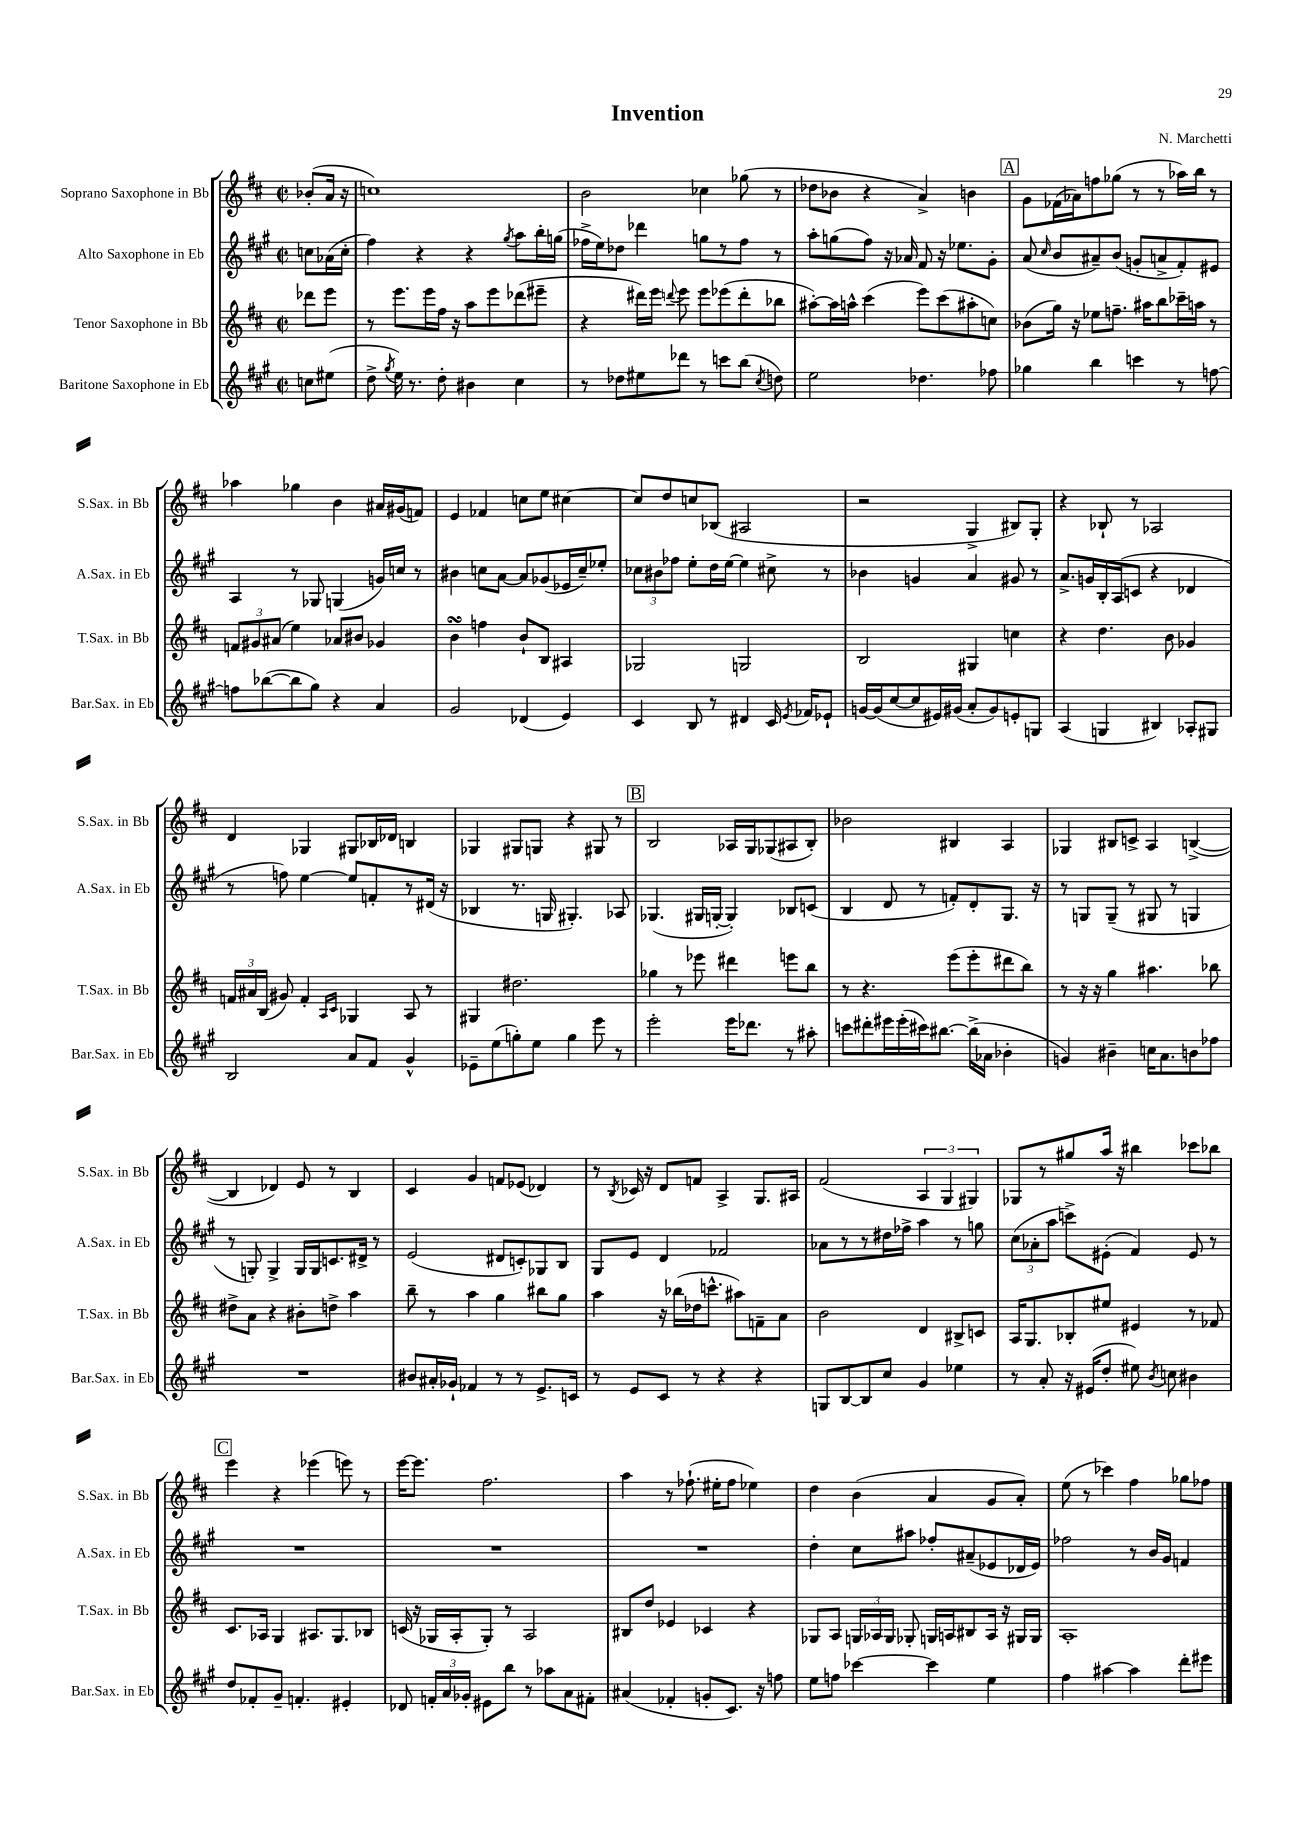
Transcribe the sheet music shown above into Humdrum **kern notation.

**kern	**kern	**kern	**kern
*part4	*part3	*part2	*part1
*staff4	*staff3	*staff2	*staff1
*I"Baritone Saxophone in Eb	*I"Tenor Saxophone in Bb	*I"Alto Saxophone in Eb	*I"Soprano Saxophone in Bb
*I'Bar.Sax. in Eb	*I'T.Sax. in Bb	*I'A.Sax. in Eb	*I'S.Sax. in Bb
*clefG2	*clefG2	*clefG2	*clefG2
*k[f#c#g#]	*k[f#c#]	*k[f#c#g#]	*k[f#c#]
*M2/2	*M2/2	*M2/2	*M2/2
*met(c|)	*met(c|)	*met(c|)	*met(c|)
=	=	=	=
8ccn\L	8ddd-X\L	8ccn\L	(8b-X'/L
(8ee#X\J	8eee\J	(16a-X\L	16a/Jk
.	.	16cc'\JJ	16r
=1	=1	=1	=1
8dd^\	8r	4ff#\)	1ccn)
8qgg#/	.	.	.
16ee\)	8.eee\L	.	.
8.r	.	.	.
.	.	4r	.
.	16eee\L	.	.
8dd'\	16ff#\JJ	.	.
.	16r	.	.
4b#X\	8aa\L	4r	.
.	8eee\	.	.
.	.	8qgg#/	.
4cc#\	(8ddd-X\	8aa\L	.
.	8eee#X~\J	16bb'\L	.
.	.	(16ggn\JJ	.
=2	=2	=2	=2
8r	4r	16ff-X^\LL	2b\
.	.	16ee\J)	.
8dd-X\L	.	8dd-X\J	.
8ee#X\	16ddd#X\LL)	4ddd-X\	.
.	16eee\JJ	.	.
.	8qqdddn/	.	.
8ddd-X\J	8eee\	.	.
8r	8eee\L	8ggn\L	4cc-X\
8cccn\L	(8eee-X\	8r	.
(8bb\J	8ddd'\	8ff-\J	(8gg-X\
8qcc#/	.	.	.
8ddn\)	8bb-X\J	8r	8r
=3	=3	=3	=3
2ee\	[8aa#X'\L)	8aa'\L	8dd-X\L
.	16aa#\L]	(8ggn\	8b-X\J
.	16aan^^\JJ	.	.
.	(4ccc#\	8ff#\J)	4r
.	.	16r	.
.	.	16a-X/	.
4.dd-X\	8eee\L)	8f#/	4a^/)
.	(8ccc#\	16r	.
.	.	8.ee-X\L	.
.	8aa#X'\	.	4bn\
8ff-X\	8ccn\J)	8g#'\J	.
!!LO:REH:place=s1:t=A
=4	=4	=4	=4
4gg-X\	(8b-X\L	(8a/	8g\L
.	.	16qqcc#/	.
.	16gg\Jk)	8b/L	(16f-X\L
.	16r	.	16a-X\J)
4bb\	8ee-X\L	8a#X~/)	8ffn\
.	8.ffn~\J	(8b/J	(8gg-X\J
4cccn\	.	8gn'/L	8r
.	16aa#X\KL	.	.
.	8bb\	8an^/	8r
8r	16ccc-X~\L	8f#'/)	16aa-X\LL)
.	16aan\JJ	.	16bb\JJ
[8ffn\	8r	8e#X/J	8r
!!LO:LB:g=z
=5	=5	=5	=5
8ffn\L]	12fn/L	4A/	4aa-X\
.	12g#X/	.	.
([8bb-X\	.	.	.
.	(12a#X/J	.	.
8bb-\]	4ee\)	8r	4gg-X\
8gg#\J)	.	8G-X/	.
4r	8a-X/L	(4Gn/	4b\
.	8b#X/J	.	.
4a/	4g-X/	16gn/LL)	16a#X/LL
.	.	16ccn/JJ	(16g#X/J
.	.	8r	8fn/J)
=6	=6	=6	=6
2g#/	4bsSSS\	4b#X\	4e/
.	4ffn\	8ccn\L	4f-X/
.	.	[8a\J	.
(4d-X/	8b`/L	8a/L]	8ccn\L
.	8B/J	(8g-X/	8ee\J
4e/)	4A#X/	16e-X/L	[4cc#X\
.	.	16cc~/J)	.
.	.	8ee-X'/J	.
=7	=7	=7	=7
4c#/	2G-X/	12cc-X\L	8cc#/L]
.	.	12b#X\	.
.	.	.	8dd/
.	.	12ff-X\J	.
8B/	.	8ee'\L	8ccn/
8r	.	16dd\L	(8B-X/J
.	.	[16ee\JJ	.
4d#X/	2Gn/	4ee\]	2A#X/
16c#/	.	8cc#X^\	.
8qe/	.	.	.
16f-X/KL	.	.	.
8e-X`/J	.	8r	.
=8	=8	=8	=8
[16gn/LL	2B/	4b-X\	2r
(16g/J]	.	.	.
[8cc#/	.	.	.
8cc#/]	.	4gn/	.
16e#X/L)	.	.	.
(16g#X/JJ	.	.	.
8a'/L	4G#X/	4a/	4G^/
8g#/)	.	.	.
8en'/	4ccn\	8g#X/	8B#X/L)
8Gn/J	.	8r	8G'/J
=9	=9	=9	=9
(4A/	4r	8.a^/L	4r
.	.	16gn/L	.
4Gn/	4.dd\	16B'/	8B-X`/
.	.	(16A/J	.
.	.	8cn/J	8r
4B#X/)	.	4r	2A-X/
.	8b\	.	.
8A-X'/L	4g-X/	4d-X/	.
8G#X/J	.	.	.
!!LO:LB:g=z
=10	=10	=10	=10
2B/	24fn/LL	8r	4d/
.	24a#X/	.	.
.	(24B/JJ	.	.
.	8g#X/)	8ffn\)	.
.	4f'/	[4ee\	4G-X/
.	16qqA/LL	.	.
.	16qqc#/JJ	.	.
8a/L	4G-X/	8ee/L]	8G#X/L
8f#/J	.	8fn'/	16B-X/L
.	.	.	16d-X/JJ
4g#^^/	8A/	8r	4Bn/
.	8r	(16d#X/Jk	.
.	.	16r	.
=11	=11	=11	=11
8e-X~\L	4G#X/	4B-X/	4G-X/
(8ee\	.	.	.
8ggn'\)	2.dd#X\	8.r	8G#X/L
8ee\J	.	.	8Gn/J
.	.	16Gn/	.
4gg\	.	4.G#X'/)	4r
8eee\	.	.	8G#X/
8r	.	8A-X/	8r
!!LO:REH:place=s1:t=B
=12	=12	=12	=12
2eee'\	4gg-X\	(4.G-X/	2B/
.	8r	.	.
.	8eee-X\	16G#X/LL	.
.	.	[16Gn'/JJ	.
16eee\KL	4ddd#X\	4G'/])	16A-X/LL
8.ddd-X\J	.	.	16G/J
.	.	.	(8G-X/
8r	8eeen\L	8B-X/L	8A#X/
8aa#X'\	8bb\J	(8cn/J	8B'/J)
=13	=13	=13	=13
8cccn\L	8r	4B/	2b-X\
8ddd#X'\	4.r	.	.
16eee#X\L	.	8d/	.
(16eee#'\	.	.	.
16ccc#X\J)	.	8r	.
[8.bb#X\J	.	.	.
.	(8eee\L	8fn'/L)	4B#X/
(16bb#^\LL]	8eee'\	8d'/	.
16a-X\JJ	.	.	.
4b-X'\	8ddd#X\	8.G#/J	4A/
.	8bb\J)	.	.
.	.	16r	.
=14	=14	=14	=14
4gn/)	8r	8r	4G-X/
.	16r	8Gn/L	.
.	16r	.	.
4b#X~\	4gg\	(8G~/J	8B#X/L
.	.	8r	8cn^/J
16ccn\KL	4.aa#X\	8G#X/	4A/
8.a\	.	.	.
.	.	8r	.
8bn\	.	4Gn/	([4Bn^/
8ff-X\J	8bb-X\	.	.
!!LO:LB:g=z
=15	=15	=15	=15
1r	8dd#X^\L	8r	4B/]
.	8a\J	8Gn'/)	.
.	4r	4G^/	4d-X/)
.	8b#X'\L	16G/LL	8e/
.	.	16G/J	.
.	8ddn^\J	8.cn/	8r
.	4aa\	.	4B/
.	.	16d#X^/Jk	.
.	.	8r	.
=16	=16	=16	=16
8b#X/L	8bb~\	(2e/	4c#/
16a#X'/L	8r	.	.
16g-X`/JJ	.	.	.
4f-X/	4aa\	.	4g/
8r	4gg\	8d#X/L	8fn/L
8r	.	8cn'/)	(8e-X/J
8.e^/L	8bb#X\L	8G-X/	4d-X/)
.	8gg\J	8B/J	.
16cn/Jk	.	.	.
=17	=17	=17	=17
8r	4aa\	8G#/L	8r
.	.	.	8qB/
8e/L	.	8e/J	16c-X/
.	.	.	16r
8c#/J	16r	4d/	8d/L
.	(16bb-X\LL	.	.
8r	16dd-X\J	.	8fn/J
.	8.cccn^^\J	.	.
4r	.	2f-X/	4A^/
.	8aa#X\L)	.	.
4r	8fn~\	.	8.G/L
.	8a\J	.	.
.	.	.	16A#X/Jk
=18	=18	=18	=18
8Gn/L	2b\	8a-X\L	(2f#/
[8B/	.	8r	.
8B/]	.	8r	.
8cc#/J	.	16dd#X\L	.
.	.	16ff-X^\JJ	.
4g#/	4d/	4aa\	6A/
.	.	.	6G/
4ee-X\	8B#X^/L	8r	.
.	.	.	6G#X/)
.	8cn/J	8ggn\	.
=19	=19	=19	=19
8r	16A/KL	(12cc#\L	8G-X/L
.	8.G/	.	.
.	.	12a-X'\	.
8a'/	.	.	8r
.	.	12aa\J	.
16r	8B-X'/	8cccn^\L)	8gg#X/
(16e#X/KL	.	.	.
8dd'/J	8ee#X/J	(8e#X'\J	16aa/Jk
.	.	.	16r
8ee#X\)	4e#X/	4f#/)	4bb#X\
8qb/	.	.	.
8ccn\	.	.	.
4b#X\	8r	8e#/	8ccc-X\L
.	8f-X/	8r	8bb-X\J
!!LO:LB:g=z
!!LO:REH:place=s1:t=C
=20	=20	=20	=20
8dd/L	8.c#/L	1r	4eee\
8f-X'/	.	.	.
.	16A-X/Jk	.	.
8g#~/J	4G/	.	4r
4.fn'/	.	.	.
.	8.A#X/L	.	(4eee-X\
.	8.G/	.	.
4e#X'/	.	.	8eeen\)
.	8B-X/J	.	8r
=21	=21	=21	=21
8d-X/	(16cn/	1r	[16eee\KL
.	16r	.	8.eee\J]
24fn'/LL	16G-X/LL	.	.
24a/	.	.	.
.	16A'/J	.	.
24g-X'/JJ	.	.	.
8e#X\L	8G-'/J)	.	2.ff#\
8bb\J	8r	.	.
8r	2A/	.	.
8aa-X\L	.	.	.
8a\	.	.	.
8f#X'\J	.	.	.
=22	=22	=22	=22
(4a#X/	8B#X/L	1r	4aa\
.	8dd/J	.	.
4f-X'/	4e-X/	.	8r
.	.	.	(8.ff-X`\
8gn'/L	4c-X/	.	.
.	.	.	16ee#X'\KL
8.c#/J)	.	.	8ff-\J
.	4r	.	4ee-X\)
16r	.	.	.
8ffn\	.	.	.
=23	=23	=23	=23
8ee\L	8G-X/L	4dd'\	4dd\
8ffn\J	8A/J	.	.
[4ccc-X\	24Gn/LL	8cc#\L	(4b\
.	24A-X/	.	.
.	24G/JJ	.	.
.	8G-X'/	8aa#X\J	.
4ccc-\]	16Gn/LL	8ff-X'/L	4a/
.	16An/J	.	.
.	8B#X/	(8a#X~/	.
4ee\	16A/Jk	8e-X/	8g/L
.	16r	.	.
.	16G#X/LL	16d-X/L	8a'/J)
.	16G#/JJ	16e-/JJ)	.
=24	=24	=24	=24
4ff#\	1A'	2ff-X\	(8ee\
.	.	.	8r
[4aa#X\	.	.	4ccc-X\)
4aa#\]	.	8r	4ff#\
.	.	16b/LL	.
.	.	16g#/JJ	.
8ddd'\L	.	4fn/	8gg-X\L
8eee#X\J	.	.	8ff-X\J
==	==	==	==
*-	*-	*-	*-
